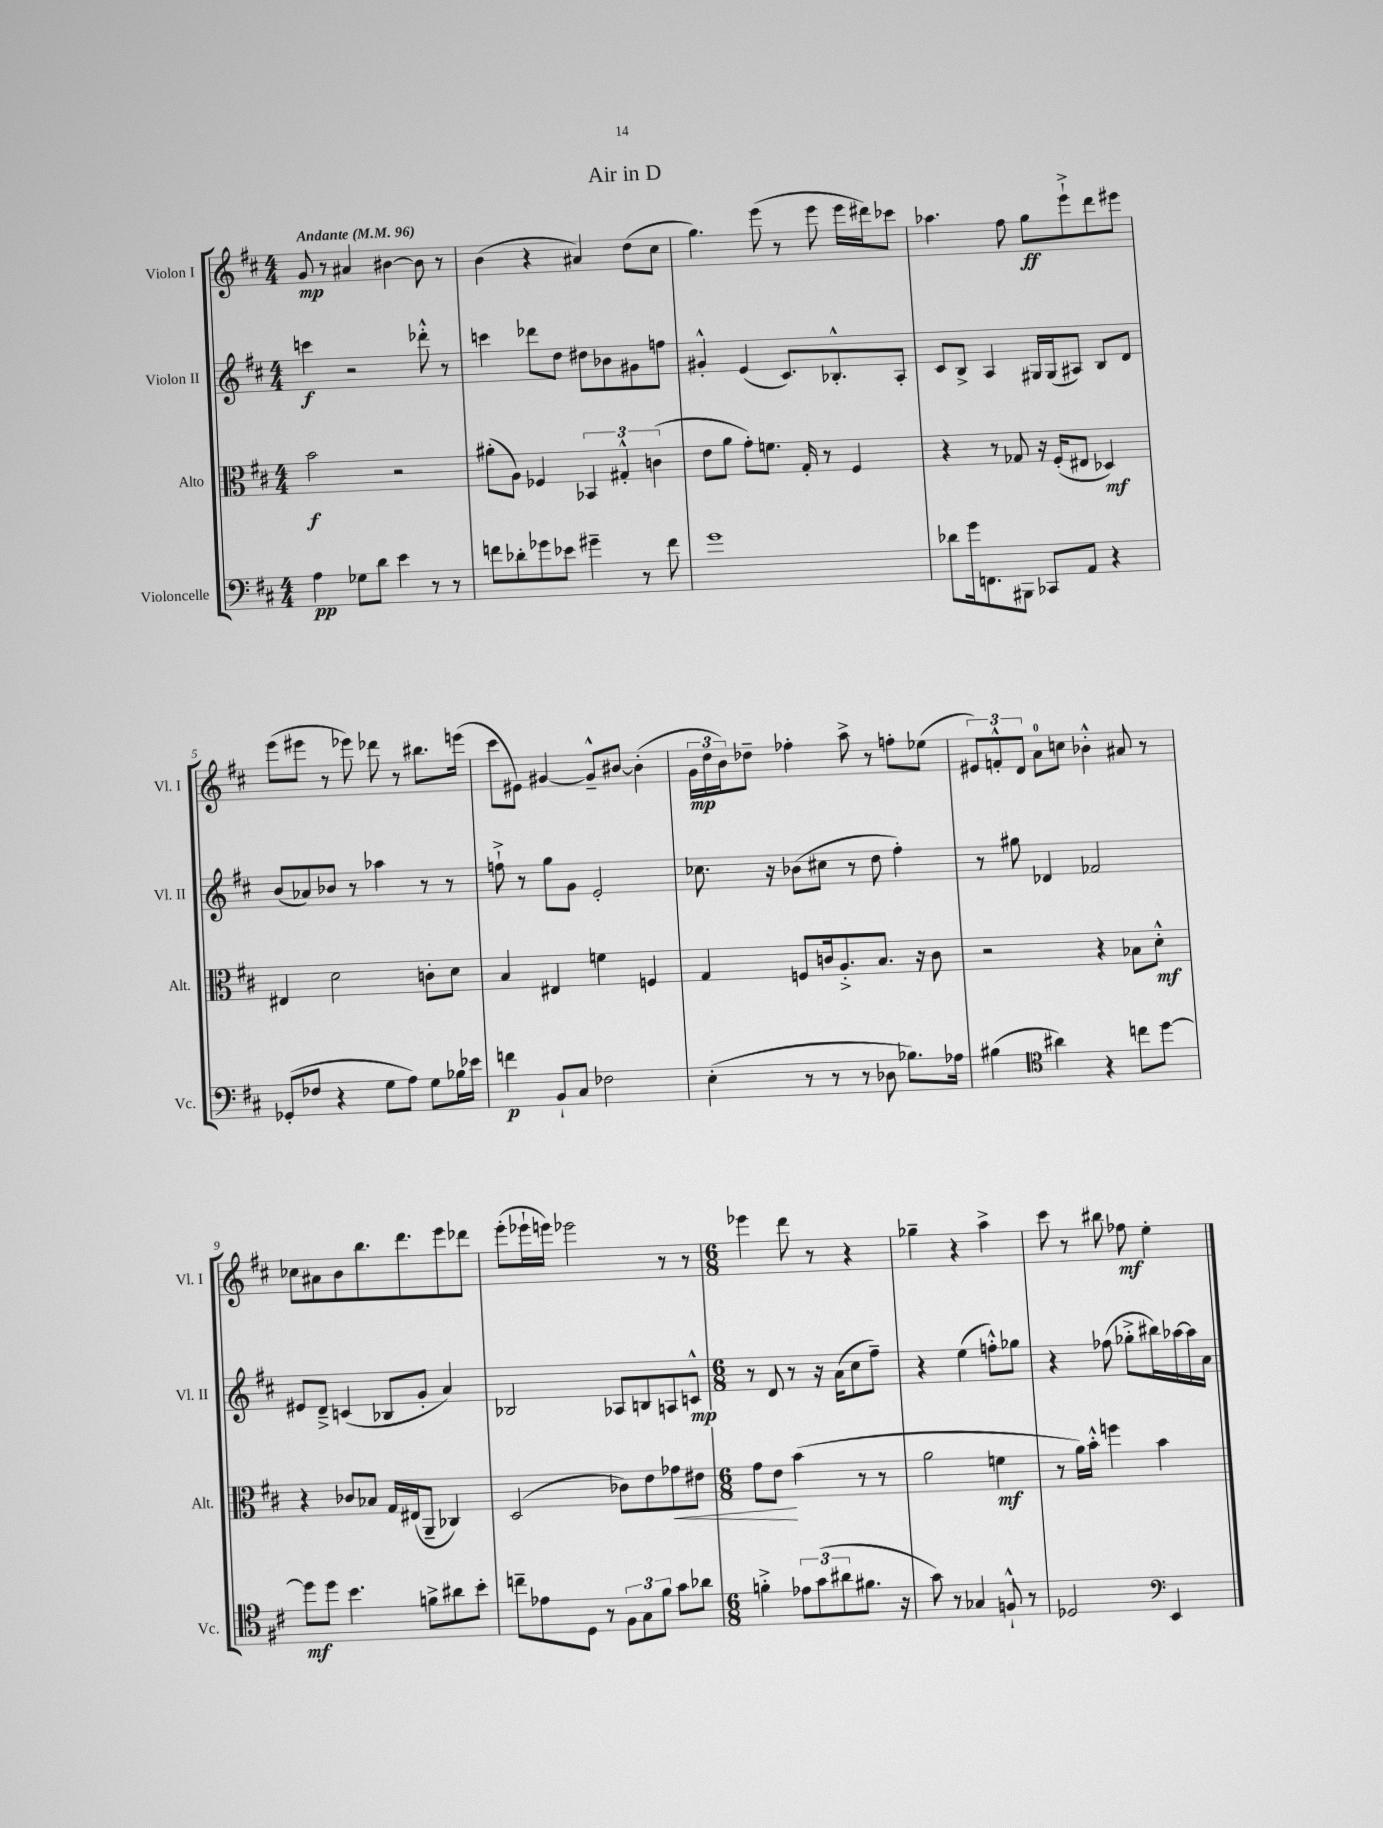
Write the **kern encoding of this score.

**kern	**kern	**kern	**kern
*staff4	*staff3	*staff2	*staff1
*clefF4	*clefC3	*clefG2	*clefG2
*k[f#c#]	*k[f#c#]	*k[f#c#]	*k[f#c#]
*M4/4	*M4/4	*M4/4	*M4/4
*MM96	*MM96	*MM96	*MM96
4A	2b	4ccc	8g
.	.	.	8r
8G-	.	2r	4a#
8d	.	.	.
4e	2r	.	[4b#
8r	.	8ddd-'^^	8b#]
8r	.	8r	8r
=	=	=	=
8f	(8a#'	4ccc	(4b
8d-'	8A)	.	.
8g-	4F-	8ddd-	4r
8e-	.	8dd	.
4g#~	6BB-	8dd#	4a#)
.	.	8b-	.
.	6G#'^^	.	.
8r	.	8g#	(8dd
.	(6c	.	.
8f	.	8ff	8cc#
=	=	=	=
1g	8e	4g#'^^	4.gg)
.	8a	.	.
.	8g')	(4e	.
.	8.f	.	(8eee
.	.	8.c#)	8r
.	16G'	.	.
.	8r	.	8eee
.	.	8.B-'^^	.
.	4F#	.	16eee
.	.	.	16ddd#)
.	.	8A'	8ccc-
=	=	=	=
8d-	4r	8c#	4.aa-
16g	.	8B^	.
8.FF	.	.	.
.	8r	4A	.
8BBB#	8G-	.	8ff#
8CC-	16r	16G#	8gg
.	(16F#'	(16G#	.
8AA	8E#	8A#)	8eee`^
4r	4D-)	8B	8ddd
.	.	8d	8eee#
=	=	=	=
(8GG-'	4E#	(8b	(8eee
8F-	.	8a-)	8eee#
4r	2d	8b-	8r
.	.	8r	8eee-)
8G	.	4aa-	8ddd-
8A)	.	.	8r
8G	8c'	8r	8.bb#
16B-	8d	8r	.
16e-	.	.	(16eee
=	=	=	=
4f	4B	8ff`^	8ccc#
.	.	8r	8e#)
8BB`	4E#	8gg	[4g#
8C#	.	8g	.
2F-	4f	2e'	8g#~^^]
.	.	.	[8b#
.	4F	.	(4b#']
=	=	=	=
(4E'	4G	8.cc-	24g
.	.	.	24dd
.	.	.	24b)
.	.	.	8dd-~
.	.	16r	.
8r	8F	(8b-	4ff-'
8r	16c	8cc#	.
.	8.A'^	.	.
8r	.	8r	8aa^
8D-	8.B	8dd	8r
8.B-)	.	4ff#')	8ff'
.	16r	.	.
.	8c	.	(8ee-
16A-	.	.	.
=	=	=	=
(4B#	2r	8r	12e#)
.	.	.	12f'^^
.	.	8gg#	.
.	.	.	12d
*clefC4	*	*	*
4a#)	.	4d-	8a
.	.	.	8cc
4r	4r	2f-	4b-'^^
8cc	8B-	.	8a#
[8dd	8d'^^	.	8r
=	=	=	=
8dd]	4r	8e#	8cc-
8dd	.	8d~^	8a#
4.b	8c-	(4c	8b
.	8B-	.	8.bb
.	16G	8B-	.
.	(16E#	.	8.ddd
8f^	8AA~	8g'	.
8a#	4C-)	4a)	8eee
8b'	.	.	8ddd-
=	=	=	=
8cc~	(2D	2B-	(8eee'
8e-	.	.	16eee-`
.	.	.	16eee)
8D	.	.	2eee-
8r	.	.	.
12F#	8c-)	8A-	.
12G	.	.	.
.	8e	8B	.
12f#	.	.	.
8g	8g-	8A	8r
8a-	8e#	8c^^	8r
=	=	=	=
*M6/8	*M6/8	*M6/8	*M6/8
4f'^	8g	8r	4eee-
.	8e	8d	.
12e-	(4b	8r	8ddd
(12g	.	.	.
.	.	16r	8r
12a#	.	.	.
.	.	(16a	.
8.f#	8r	8cc#	4r
.	8r	8ff#~)	.
16r	.	.	.
=	=	=	=
8g)	2a	4r	4gg-~
8r	.	.	.
4G-	.	(4ee	4r
8F`^^	4f	8ff'^^)	4aa^
8r	.	8gg-	.
=	=	=	=
2D-	8r	4r	8ccc#
.	16a)	.	8r
.	16b'^^	.	.
.	4ff	(8ff-	8bb#
.	.	8gg-'^	8ff-
*clefF4	*	*	*
4EE	4b	16bb#)	4ee'
.	.	[16aa-	.
.	.	16aa-]	.
.	.	16a	.
==	==	==	==
*-	*-	*-	*-
